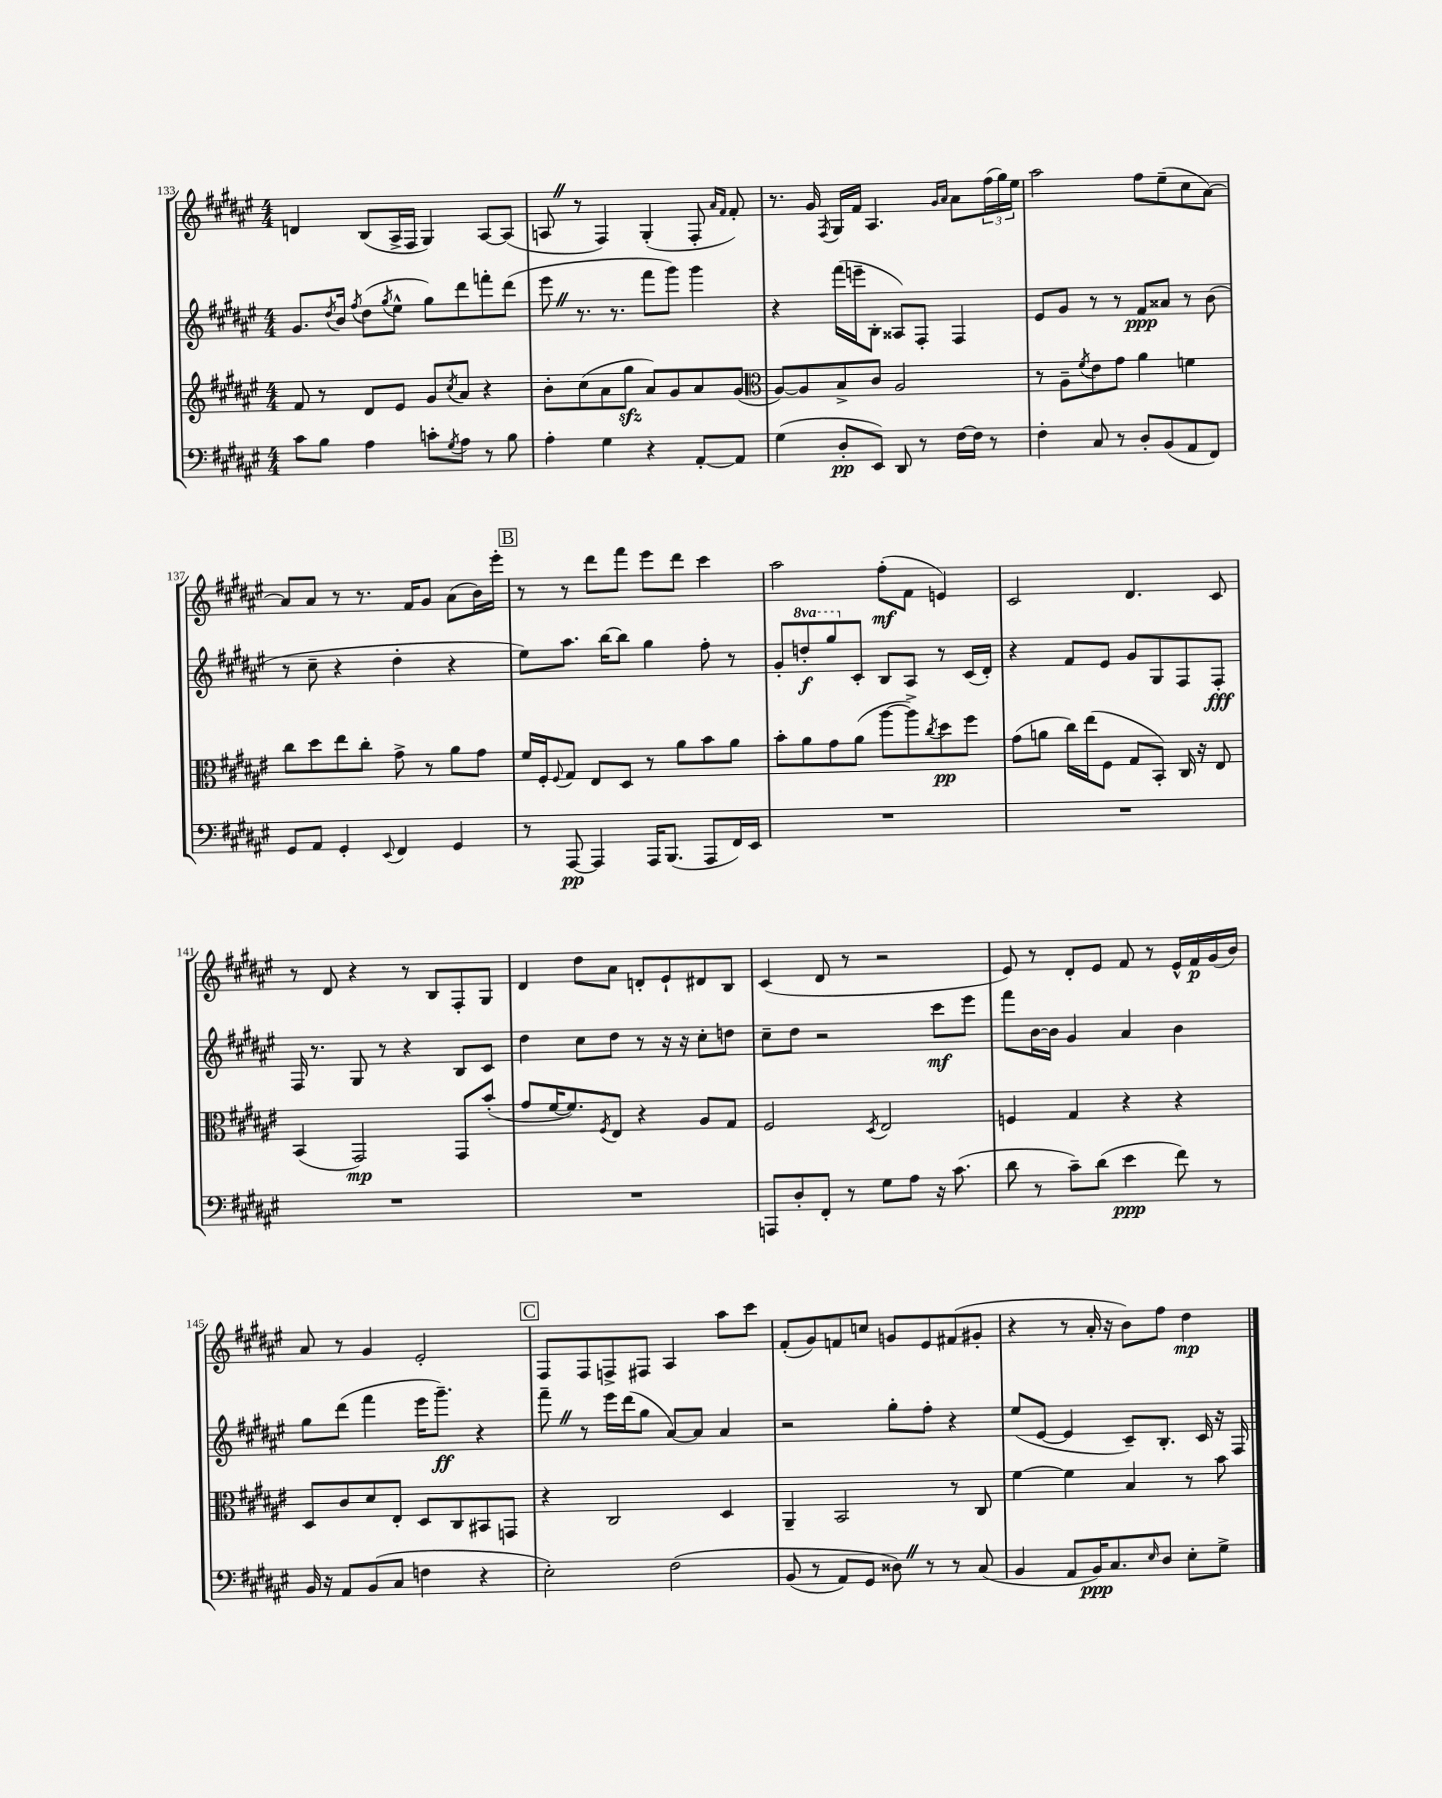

**kern	**dynam	**kern	**dynam	**kern	**dynam	**kern	**dynam
*part4	*part4	*part3	*part3	*part2	*part2	*part1	*part1
*staff4	*staff4	*staff3	*staff3	*staff2	*staff2	*staff1	*staff1
*clefF4	*	*clefG2	*	*clefG2	*	*clefG2	*
*k[f#c#g#d#a#e#]	*	*k[f#c#g#d#a#e#]	*	*k[f#c#g#d#a#e#]	*	*k[f#c#g#d#a#e#]	*
*M4/4	*	*M4/4	*	*M4/4	*	*M4/4	*
=133	=133	=133	=133	=133	=133	=133	=133
8c#\L	.	8f#/	.	8.g#/L	.	4dn/	.
8B\J	.	8r	.	.	.	.	.
.	.	.	.	8qdd#/	.	.	.
.	.	.	.	16b/Jk	.	.	.
.	.	.	.	8qff#/	.	.	.
4A#\	.	8d#/L	.	(8dd#\L	.	(8B/L	.
.	.	.	.	8qgg#/	.	.	.
.	.	8e#/J	.	8ee#^^\J	.	16A#^/L	.
.	.	.	.	.	.	16F#/JJ	.
8cn'\L	.	8g#/L	.	8gg#\L)	.	4G#/)	.
8qG#/	.	8qcc#/	.	.	.	.	.
8A#\J	.	8a#/J	.	8ddd#\	.	.	.
8r	.	4r	.	8fffn'\	.	[8A#/L	.
8B\	.	.	.	(8ddd#\J	.	(8A#/J]	.
=134	=134	=134	=134	=134	=134	=134	=134
4A#'\	.	8b'\L	.	8eee#Z\	.	8AnZ/	.
.	.	(8cc#\	.	8.r	.	8r	.
4G#\	.	8a#\	.	.	.	4F#/)	.
.	.	.	.	8.r	.	.	.
.	.	8gg#zz\J	.	.	.	.	.
4r	.	8a#/L)	.	8fff#\L	.	(4G#'/	.
.	.	8g#/	.	8ggg#\J)	.	.	.
[8AA#'/L	.	8a#/	.	4ggg#\	.	8F#'/	.
.	.	.	.	.	.	16qqa#/LL	.
.	.	.	.	.	.	16qqf#/JJ	.
8AA#/J]	.	(8g#/J	.	.	.	8f#'/)	.
=135	=135	=135	=135	=135	=135	=135	=135
*	*	*clefC3	*	*	*	*	*
(4G#\	.	[8A#/L)	.	4r	.	8.r	.
.	.	8A#/]	.	.	.	.	.
.	.	.	.	.	.	16g#/	.
.	.	.	.	.	.	8qF#/	.
8D#'/L	pp	8B^/	.	(16fff#\LL	.	16G#/LL	.
.	.	.	.	16eeen~\J	.	16f#/JJ	.
8EE#/J)	.	8c#/J	.	8B'\J	.	4.A#/	.
8DD#/	.	2A#/	.	8A##X/L)	.	.	.
8r	.	.	.	8F#'/J	.	.	.
.	.	.	.	.	.	16qqg#/LL	.
.	.	.	.	.	.	16qqa#/JJ	.
[16F#\LL	.	.	.	4F#/	.	8a#\L	.
16F#\JJ]	.	.	.	.	.	.	.
8r	.	.	.	.	.	(24ff#\L	.
.	.	.	.	.	.	24gg#\)	.
.	.	.	.	.	.	24ee#\JJ	.
=136	=136	=136	=136	=136	=136	=136	=136
4F#'\	.	8r	.	8e#/L	.	2aa#\	.
.	.	8A#~\L	.	8g#/J	.	.	.
.	.	8qf#/	.	.	.	.	.
8C#/	.	8e#\	.	8r	.	.	.
8r	.	8g#\J	.	8r	.	.	.
8D#'/L	.	4a#\	.	8f#/L	ppp	8ff#\L	.
(8BB/	.	.	.	8a##X/J	.	(8ee#~\	.
8AA#/	.	4fn\	.	8r	.	8cc#\	.
8FF#/J)	.	.	.	(8b\	.	[8a#\J)	.
!!LO:LB:g=z
=137	=137	=137	=137	=137	=137	=137	=137
8GG#/L	.	8cc#\L	.	8r	.	8a#/L]	.
8AA#/J	.	8dd#\	.	8cc#~\	.	8a#/J	.
4GG#'/	.	8ee#\	.	4r	.	8r	.
.	.	8cc#'\J	.	.	.	8.r	.
8qqEE#/	.	.	.	.	.	.	.
4FF#/	.	8g#^\	.	4dd#'\	.	.	.
.	.	.	.	.	.	16f#/KL	.
.	.	8r	.	.	.	8g#/J	.
4GG#/	.	8a#\L	.	4r	.	(8a#\L	.
.	.	8g#\J	.	.	.	16b\L)	.
.	.	.	.	.	.	16eee#'\JJ	.
!!LO:REH:place=s1:t=B
=138	=138	=138	=138	=138	=138	=138	=138
8r	.	16f#/LL	.	8ee#\L)	.	8r	.
.	.	16F#'/J	.	.	.	.	.
.	.	8qqF#/	.	.	.	.	.
[8AAA#/	pp	8G#/J	.	8.aa#\J	.	8r	.
4AAA#/]	.	8E#/L	.	.	.	8ddd#\L	.
.	.	.	.	[16bb\KL	.	.	.
.	.	8D#/J	.	8bb\J]	.	8fff#\J	.
16AAA#/KL	.	8r	.	4gg#\	.	8eee#\L	.
(8.BBB/J	.	.	.	.	.	.	.
.	.	8a#\L	.	.	.	8ddd#\J	.
8AAA#/L	.	8b\	.	8ff#'\	.	4ccc#\	.
16FF#/L)	.	8a#\J	.	8r	.	.	.
16EE#/JJ	.	.	.	.	.	.	.
=139	=139	=139	=139	=139	=139	=139	=139
1r	.	8b'\L	.	8g#'/L	.	2aa#\	.
*	*	*	*	*8va	*	*	*
.	.	8a#\	.	8dddn'/	f	.	.
.	.	8g#\	.	8ggg#/	.	.	.
*	*	*	*	*X8va	*	*	*
.	.	(8a#\J	.	8c#'/J	.	.	.
.	.	[8aa#\L	.	8B/L	.	(8ff#'\L	mf
.	.	8aa#^\])	.	8A#/J	.	8f#\J	.
.	.	8qcc#/	.	.	.	.	.
.	.	8dd#\	pp	8r	.	4en/)	.
.	.	8ff#\J	.	(16c#/LL	.	.	.
.	.	.	.	16d#'/JJ)	.	.	.
=140	=140	=140	=140	=140	=140	=140	=140
1r	.	(8g#\L	.	4r	.	2c#/	.
.	.	8an\J	.	.	.	.	.
.	.	16cc#\LL)	.	8f#/L	.	.	.
.	.	(16ee#\J	.	.	.	.	.
.	.	8F#\J	.	8e#/J	.	.	.
.	.	8G#/L	.	8g#/L	.	4.d#/	.
.	.	8BB'/J)	.	8G#/	.	.	.
.	.	16C#/	.	8F#/	.	.	.
.	.	16r	.	.	.	.	.
.	.	8E#/	.	8F#'/J	fff	8c#/	.
!!LO:LB:g=z
=141	=141	=141	=141	=141	=141	=141	=141
1r	.	(4BB/	.	16F#/	.	8r	.
.	.	.	.	8.r	.	.	.
.	.	.	.	.	.	8d#/	.
.	.	2GG#/)	mp	8G#/	.	4r	.
.	.	.	.	8r	.	.	.
.	.	.	.	4r	.	8r	.
.	.	.	.	.	.	8B/L	.
.	.	8GG#/L	.	8B/L	.	8F#'/	.
.	.	(8b'/J	.	8c#/J	.	8G#/J	.
=142	=142	=142	=142	=142	=142	=142	=142
1r	.	8g#/L	.	4dd#\	.	4d#/	.
.	.	[16f#/K	.	.	.	.	.
.	.	8.f#/])	.	.	.	.	.
.	.	.	.	8cc#\L	.	8dd#\L	.
.	.	8qF#/	.	.	.	.	.
.	.	8E#/J	.	8dd#\J	.	8a#\J	.
.	.	4r	.	8r	.	8dn'/L	.
.	.	.	.	16r	.	8e#`/	.
.	.	.	.	16r	.	.	.
.	.	8A#/L	.	8cc#'\L	.	8d#X/	.
.	.	8G#/J	.	8ddn\J	.	8B/J	.
=143	=143	=143	=143	=143	=143	=143	=143
8AAAn/L	.	2F#/	.	8cc#~\L	.	(4c#/	.
8D#'/	.	.	.	8dd#\J	.	.	.
8FF#'/J	.	.	.	2r	.	8d#/	.
8r	.	.	.	.	.	8r	.
.	.	8qD#/	.	.	.	.	.
8G#\L	.	2E#/	.	.	.	2r	.
8A#\J	.	.	.	.	.	.	.
16r	.	.	.	8ccc#\L	mf	.	.
(8.c#\	.	.	.	.	.	.	.
.	.	.	.	8eee#\J	.	.	.
=144	=144	=144	=144	=144	=144	=144	=144
8d#\	.	4Fn/	.	8fff#\L	.	8e#/)	.
8r	.	.	.	[16b\L	.	8r	.
.	.	.	.	16b\JJ]	.	.	.
8c#~\L)	.	4G#/	.	4g#/	.	8d#'/L	.
(8d#\J	.	.	.	.	.	8e#/J	.
4e#\	ppp	4r	.	4a#/	.	8f#/	.
.	.	.	.	.	.	8r	.
8f#\)	.	4r	.	4b\	.	16e#^^/LL	.
.	.	.	.	.	.	16f#/	p
8r	.	.	.	.	.	(16g#/	.
.	.	.	.	.	.	16b/JJ)	.
!!LO:LB:g=z
=145	=145	=145	=145	=145	=145	=145	=145
16BB/	.	8D#/L	.	8gg#\L	.	8a#/	.
16r	.	.	.	.	.	.	.
8AA#/L	.	8c#/	.	(8ddd#\J	.	8r	.
(8BB/	.	8d#/	.	4fff#\	.	4g#/	.
8C#/J	.	8E#'/J	.	.	.	.	.
4Fn\	.	8D#/L	.	16eee#\KL	.	2e#'/	.
.	.	.	.	8.ggg#~\J)	ff	.	.
.	.	8C#/	.	.	.	.	.
4r	.	8BB#X/	.	4r	.	.	.
.	.	8GGn/J	.	.	.	.	.
!!LO:REH:place=s1:t=C
=146	=146	=146	=146	=146	=146	=146	=146
2E#'\)	.	4r	.	8fff#~Z\	.	8F#/L	.
.	.	.	.	8r	.	8F#/	.
.	.	2C#/	.	16eee#\LL	.	8Fn^/	.
.	.	.	.	(16ddd#\J	.	.	.
.	.	.	.	8gg#\J	.	8F#X/J	.
(2F#\	.	.	.	[8a#/L)	.	4A#/	.
.	.	.	.	8a#/J]	.	.	.
.	.	4D#/	.	4a#/	.	8aa#\L	.
.	.	.	.	.	.	8ccc#\J	.
=147	=147	=147	=147	=147	=147	=147	=147
(8BB/	.	4AA#~/	.	2r	.	(8f#'/L	.
8r	.	.	.	.	.	8g#/)	.
8AA#/L)	.	2BB/	.	.	.	8fn/	.
8GG#/J	.	.	.	.	.	8ccn/J	.
8D##XZ\)	.	.	.	8gg#'\L	.	8gn/L	.
8r	.	.	.	8ff#'\J	.	8e#/	.
8r	.	8r	.	4r	.	(8f#X/	.
(8C#/	.	8C#/	.	.	.	8g#X'/J	.
=148	=148	=148	=148	=148	=148	=148	=148
4BB/	.	[4f#\	.	(8ee#/L	.	4r	.
.	.	.	.	[8e#/J	.	.	.
8AA#/L	.	4f#\]	.	4e#/]	.	8r	.
16BB/K)	ppp	.	.	.	.	16a#'/	.
8.C#/	.	.	.	.	.	16r	.
.	.	4B/	.	8c#~/L)	.	8b\L)	.
16qqE#/	.	.	.	.	.	.	.
8D#/J	.	.	.	8.B'/J	.	8ff#\J	.
8E#'\L	.	8r	.	.	.	4dd#\	mp
.	.	.	.	16c#/	.	.	.
8G#^\J	.	8b\	.	16r	.	.	.
.	.	.	.	16F#/	.	.	.
==	==	==	==	==	==	==	==
*-	*-	*-	*-	*-	*-	*-	*-
